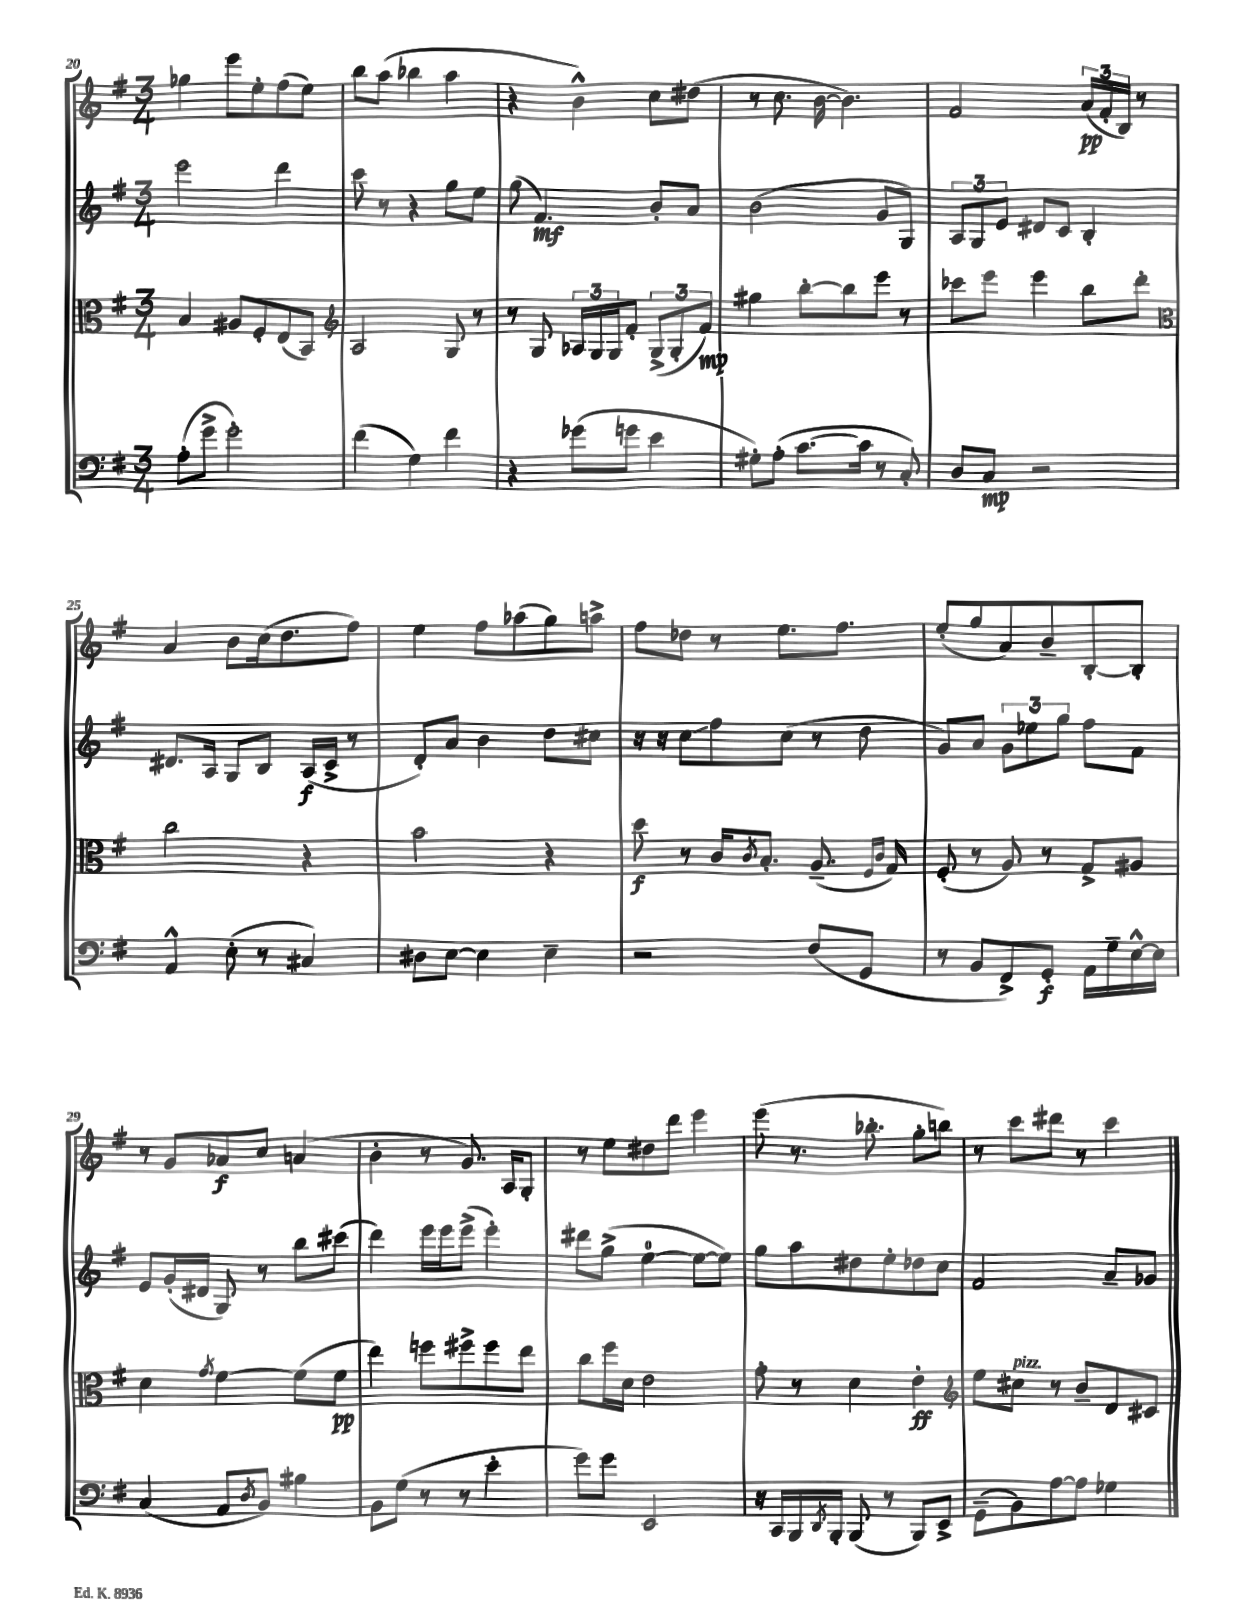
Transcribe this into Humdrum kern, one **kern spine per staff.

**kern	**kern	**kern	**kern
*staff4	*staff3	*staff2	*staff1
*clefF4	*clefC3	*clefG2	*clefG2
*k[f#]	*k[f#]	*k[f#]	*k[f#]
*M3/4	*M3/4	*M3/4	*M3/4
(8A'	4B	2eee	4gg-
8g^	.	.	.
2g')	8A#	.	8eee
.	8F#'	.	8ee'
.	(8E	4ddd	(8ff#
.	8BB)	.	8ee)
=	=	=	=
*	*clefG2	*	*
(4f#	2A	8ccc	8bb
.	.	8r	(8aa
4G)	.	4r	4bb-
4f#	8G	8gg	4aa
.	8r	8ee	.
=	=	=	=
4r	8r	(8gg	4r
.	8G	4.f#)	.
(8g-	24A-	.	4b^^)
.	24G	.	.
.	24G	.	.
8g	8f#'	.	.
4e	(12G^	8b'	8cc
.	12G'	.	.
.	.	8a	(8dd#
.	12f#)	.	.
=	=	=	=
8G#')	4gg#	(2b	8r
(8A'	.	.	8.cc
[8.c	[8bb'	.	.
.	.	.	[16b
.	8bb]	.	4.b])
16c]	.	.	.
8r	8eee	8g	.
8C')	8r	8G)	.
=	=	=	=
8D	8ccc-	12A	2f#
.	.	12G	.
8C	8eee	.	.
.	.	12e	.
2r	4eee	8d#	.
.	.	8c	.
.	8bb	4B'	(24a
.	.	.	24f#'
.	.	.	24B)
.	8ddd'	.	8r
=	=	=	=
*	*clefC3	*	*
4AA^^	2cc	8.d#	4a
.	.	16A	.
(8E'	.	8G	8b
8r	.	8B	(16cc
.	.	.	8.dd
4C#)	4r	(16A	.
.	.	16c^	.
.	.	8r	8ff#)
=	=	=	=
8D#	2b	8d')	4ee
[8E	.	8a	.
4E]	.	4b	8ff#
.	.	.	(8aa-
4E~	4r	8dd	8gg)
.	.	8cc#	8aa^
=	=	=	=
2r	8dd	16r	8ff#
.	.	16r	.
.	8r	8cc	8dd-
.	16c	8ff#	8r
.	8qc	.	.
.	8.B'	.	.
.	.	(8cc	8.ee
(8F#	(8.A~	8r	.
.	.	.	8.ff#
8GG	.	8dd	.
.	16qqF#	.	.
.	16qqc	.	.
.	16G)	.	.
=	=	=	=
8r	(8F#'	8g)	(8ee'
8BB	8r	8a	8gg
8FF#^)	8A)	12g	8a)
.	.	12ee-	.
8GG'	8r	.	8b~
.	.	12gg	.
16AA	8G^	8ff#	[8B'
16G~	.	.	.
[16E^^	8A#	8f#	8B']
16E]	.	.	.
=	=	=	=
(4C	4d	8e	8r
.	.	(16g'	8g
.	.	16d#	.
.	8qg	.	.
8AA	[4f#	8G)	8a-
8qD	.	.	.
8BB)	.	8r	8cc
4B#	(8f#]	8bb	(4a
.	8f#	(8ccc#	.
=	=	=	=
8BB	4ee)	4ddd)	4b'
(8G	.	.	.
8r	8ff	16eee	8r
.	.	16eee	.
8r	8ff#^	(8eee^	8.g)
4e'	8ff#	4eee')	.
.	.	.	16A
.	8ee	.	8G'
=	=	=	=
8g)	8cc	8ddd#	8r
8g	16ff#	(8gg^	8ee
.	16d	.	.
2EE	2e	[4ee	8dd#
.	.	.	8ddd
.	.	8ee_	4eee
.	.	8ee])	.
=	=	=	=
16r	8g'	8gg	(8eee
16CC	.	.	.
16BBB	8r	8aa	8.r
8qDD	.	.	.
16BBB'	.	.	.
(8BBB	4d	8dd#	.
.	.	.	8.bb-'
8r	.	8ee'	.
8BBB)	4e'	8dd-	8gg'
8EE^	.	8cc	8bb)
=	=	=	=
*	*clefG2	*	*
(8GG~	8ee	2f#	8r
8BB)	8cc#	.	8ccc
[8A	8r	.	8ddd#
8A]	8b~	.	8r
4G-	8d	8a~	4ccc
.	8c#	8g-	.
==	==	==	==
*-	*-	*-	*-
